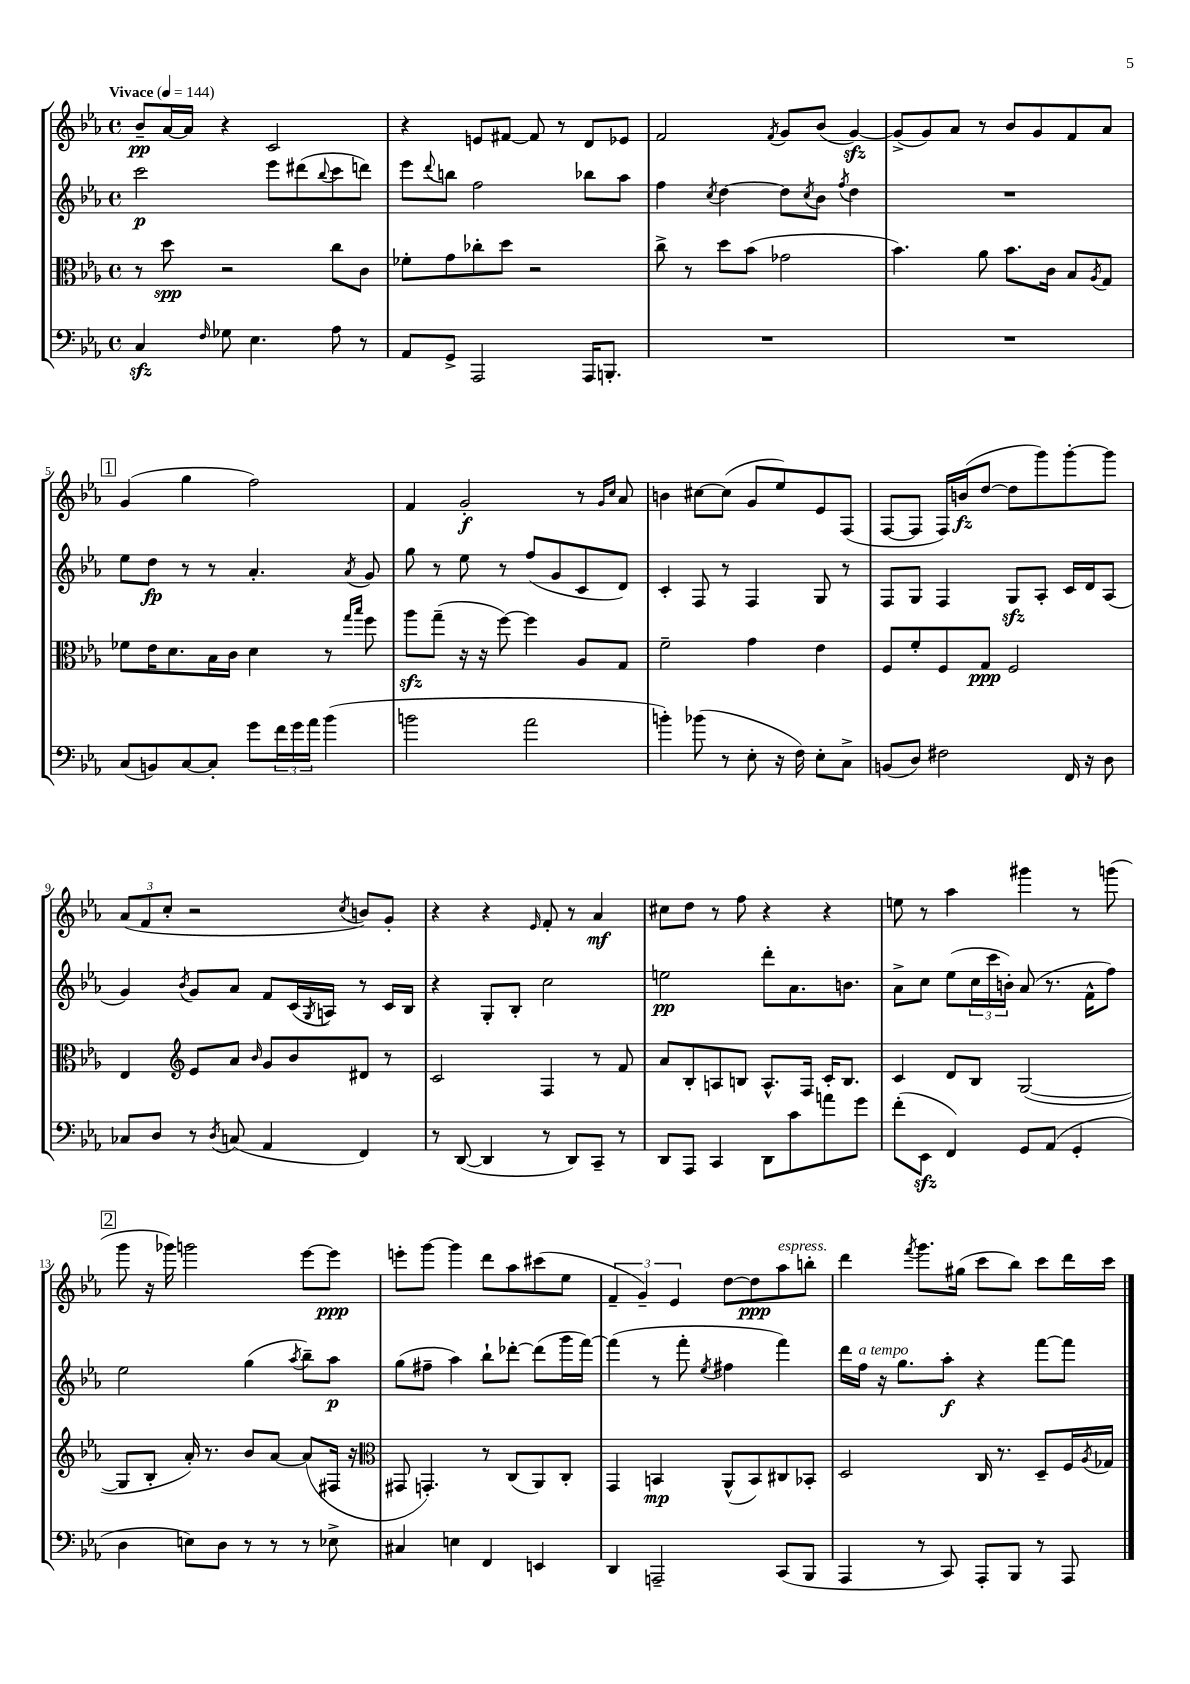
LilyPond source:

<<
\new StaffGroup <<
\new Staff = "s0" {
    \clef treble \key ees \major \defaultTimeSignature \time 4/4 \tempo "Vivace" 4 = 144
    bes'8--\pp aes'16~ aes'16 r4 c'2 |
    r4 e'8 fis'8~ fis'8 r8 d'8 ees'8 |
    f'2 \acciaccatura { f'8 } g'8 bes'8( g'4~\sfz) |
    g'8->( g'8) aes'8 r8 bes'8 g'8 f'8 aes'8 |
    \mark \markup { \box "1" } g'4( g''4 f''2) |
    f'4 g'2-.\f r8 \grace { g'16 c''16 } aes'8 |
    b'4 cis''8~ cis''8( g'8 ees''8) ees'8 f8( |
    f8~ f8 f16) b'16\fz( d''8~ d''8 g'''8) g'''8~-. g'''8 |
    \tuplet 3/2 { aes'8( f'8 c''8-. } r2 \acciaccatura { c''8 } b'8) g'8-. |
    r4 r4 \grace { ees'16 } f'8-. r8 aes'4\mf |
    cis''8 d''8 r8 f''8 r4 r4 |
    e''8 r8 aes''4 gis'''4 r8 g'''8( |
    \mark \markup { \box "2" } g'''8 r16 ges'''16) g'''2 ees'''8~ ees'''8\ppp |
    e'''8-. g'''8~ g'''4 d'''8 aes''8 cis'''8( ees''8 |
    \tuplet 3/2 { f'4-- g'4--) ees'4 } d''8~ d''8\ppp aes''8^\markup { \italic "espress." } b''8-. |
    d'''4 \acciaccatura { f'''8 } g'''8. gis''16( c'''8 bes''8) c'''8 d'''16 c'''16 \bar "|." |
}
\new Staff = "s1" {
    \clef treble \key ees \major \defaultTimeSignature \time 4/4
    c'''2\p ees'''8 dis'''8( \appoggiatura { bes''8 } c'''8 d'''8) |
    ees'''8 \appoggiatura { d'''8 } b''8 f''2 bes''8 aes''8 |
    f''4 \acciaccatura { c''8 } d''4~ d''8 \acciaccatura { c''8 } bes'8 \acciaccatura { f''8 } d''4 |
    R1 |
    \mark \markup { \box "1" } ees''8 d''8\fp r8 r8 aes'4.-. \acciaccatura { aes'8 } g'8 |
    g''8 r8 ees''8 r8 f''8( g'8 c'8 d'8) |
    c'4-. f8 r8 f4 g8 r8 |
    f8 g8 f4 g8\sfz aes8-. c'16 d'16 aes8( |
    g'4) \acciaccatura { bes'8 } g'8 aes'8 f'8 c'16( \acciaccatura { g8 } a16) r8 c'16 bes16 |
    r4 g8-. bes8-. c''2 |
    e''2\pp d'''8-. aes'8. b'8. |
    aes'8-> c''8 ees''8( \tuplet 3/2 { c''16 c'''16 b'16-.) } aes'8( r8. f'16-^ f''8) |
    \mark \markup { \box "2" } ees''2 g''4( \acciaccatura { aes''8 } bes''8--) aes''8\p |
    g''8( fis''8-- aes''4) bes''8-! des'''8~-. des'''8( g'''16 f'''16~) |
    f'''4( r8 f'''8-. \acciaccatura { ees''8 } fis''4 f'''4) |
    d'''16 f''16^\markup { \italic "a tempo" } r16 g''8. aes''8-.\f r4 f'''8~ f'''8 \bar "|." |
}
\new Staff = "s2" {
    \clef alto \key ees \major \defaultTimeSignature \time 4/4
    r8 d''8\spp r2 c''8 c'8 |
    fes'8-. g'8 ces''8-. d''8 r2 |
    c''8-> r8 d''8 bes'8( ges'2 |
    bes'4.) aes'8 bes'8. c'16 bes8 \acciaccatura { aes8 } g8 |
    \mark \markup { \box "1" } fes'8 ees'16 d'8. bes16 c'16 d'4 r8 \grace { g''16 bes''16 } f''8 |
    aes''8\sfz g''8--( r16 r16 f''8~) f''4 aes8 g8 |
    f'2-- g'4 ees'4 |
    f8 f'8-. f8 g8\ppp f2 |
    ees4 \clef treble ees'8 aes'8 \grace { bes'16 } g'8 bes'8 dis'8 r8 |
    c'2 f4 r8 f'8 |
    aes'8 bes8-. a8 b8 a8.-^ f16 c'16-. b8. |
    c'4 d'8 bes8 g2~( |
    \mark \markup { \box "2" } g8 bes8-. aes'16-.) r8. bes'8 aes'8~ aes'8( fis16 r16 |
    \clef alto gis,8 g,4.-.) r8 c8( aes,8) c8-. |
    g,4 b,4\mp aes,8-^( b,8) cis8 bes,8-. |
    d2 c16 r8. d8-- f16 \acciaccatura { aes8 } ges16 \bar "|." |
}
\new Staff = "s3" {
    \clef bass \key ees \major \defaultTimeSignature \time 4/4
    c4\sfz \grace { f16 } ges8 ees4. aes8 r8 |
    aes,8 g,8-> aes,,2 aes,,16 b,,8.-. |
    R1 |
    R1 |
    \mark \markup { \box "1" } c8( b,8) c8~ c8-. g'8 \tuplet 3/2 { f'16 g'16 aes'16 } bes'4( |
    b'2 aes'2 |
    b'4-.) bes'8( r8 ees8-. r16 f16) ees8-. c8-> |
    b,8( d8) fis2 f,16 r16 d8 |
    ces8 d8 r8 \acciaccatura { d8 } c8( aes,4 f,4) |
    r8 d,8~( d,4 r8 d,8) c,8-- r8 |
    d,8 aes,,8 c,4 d,8 c'8 a'8 g'8 |
    f'8-.( ees,8\sfz f,4) g,8 aes,8( g,4-. |
    \mark \markup { \box "2" } d4 e8) d8 r8 r8 r8 ees8-> |
    cis4 e4 f,4 e,4 |
    d,4 a,,2-- c,8( bes,,8 |
    aes,,4 r8 c,8) aes,,8-. bes,,8 r8 aes,,8 \bar "|." |
}
>>
>>
